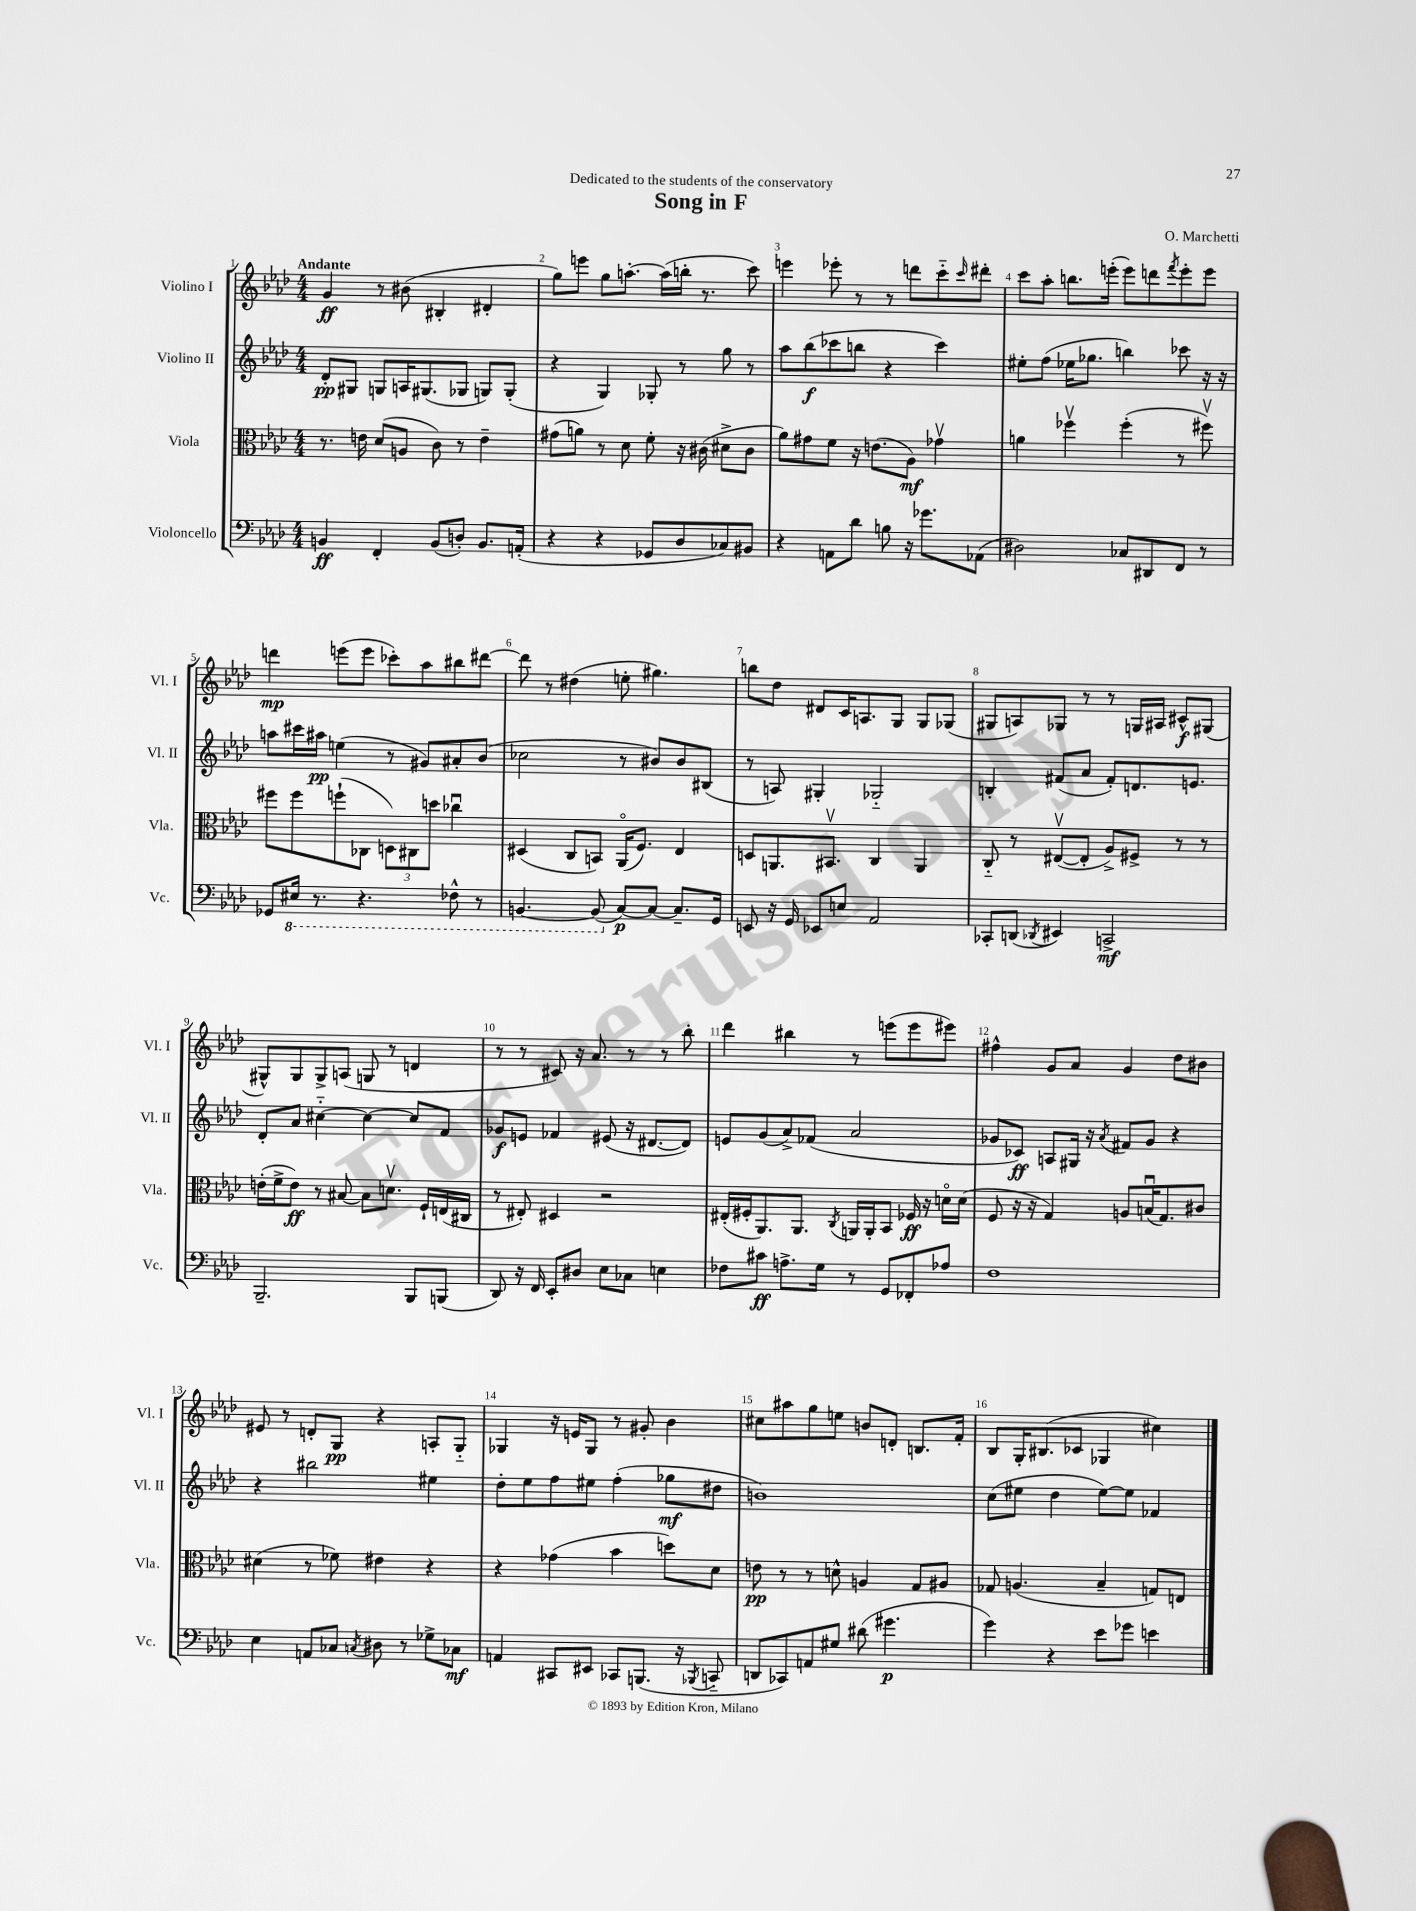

**kern	**kern	**kern	**kern
*staff4	*staff3	*staff2	*staff1
*clefF4	*clefC3	*clefG2	*clefG2
*k[b-e-a-d-]	*k[b-e-a-d-]	*k[b-e-a-d-]	*k[b-e-a-d-]
*M4/4	*M4/4	*M4/4	*M4/4
4BB/	8.r	8d-'/L	4g/
.	.	8G#/J	.
.	16e\	.	.
4FF'/	(8d-/L	8G/L	8r
.	8A/J	16A/K	(8b#\
.	.	(8.G#/	.
(8BB/L	8c\)	.	4B#'/
8D'/J)	8r	8G-/J	.
8.BB/L	4e~\	8G/L)	4d#'/
.	.	(8G'/J	.
(16AA'/Jk	.	.	.
=	=	=	=
4r	(8g#\L	4r	8gg\L)
.	8a\J)	.	8eee\J
4r	8r	4G/)	8gg\L
.	8d-\	.	[8.aa'\J
8GG-/L	8f'\	8G-'/	.
.	.	.	(16aa\]LL
8D-/	16r	8r	16bb'\JJ
.	(16c#\	.	8.r
8C-/)	8d#^\L	8gg\	.
8BB#/J	8c#\J	8r	8ccc\)
=	=	=	=
4r	8a-\L)	8aa-\L	4eee\
.	8g#\	(8bb-\	.
8AA\L	8f\J	8ccc-\	8eee-'\
8d-\J	16r	8bb\J	8r
.	(8.e\L	.	.
8B\	.	4r	8r
16r	8A-\J)	.	8ddd\L
8.g-\L	.	.	.
.	4g-v\	4ccc-\)	8ccc'~\
.	.	.	16qqccc/
(8AA-\J	.	.	8ddd#'\J
=	=	=	=
2D#\)	4a\	8ee#'\L	8ccc\L
.	.	(8ff\J	8aa-'\J
.	4ff-v\	16ee-\LK	8.bb\L
.	.	8.gg-\J	.
.	.	.	(16eee'\Jk
8C-/L	(4ff-'\	4bb\)	8eee\L)
8DD#/	.	.	8ddd\
.	.	.	8qfff/
8FF/J	8r	8ccc-\	8eee'\
8r	8ff#v\)	16r	8eee\J
.	.	16r	.
=	=	=	=
8GG-/L	8ff#\L	8aa\L	4ddd\
16EE#/Jk	8ff#\	16ccc#\L	.
8.r	.	16aa#\JJ	.
.	(8ff`\	(4ee\	(8eee\L
4.r	8C-\J	.	8eee\J
.	12D\L)	8r	8ccc-'\L)
.	12C#\	.	.
.	.	8g#/L)	8aa-\
.	12dd\J	.	.
8FF-^^\	4cc-u\	8a#'/	8bb#\
8r	.	(8b-/J	[8ddd#\J
=	=	=	=
[4.BBB/	(4D#/	2cc-\	8ddd#\]
.	.	.	8r
.	8C/L	.	(4dd#\
(8BBB/]	8BB/J)	.	.
[8C/L)	(16AA-o/LK	8r	8ee'\
.	8.F/J)	.	.
8C/_J	.	8b#/L)	4.gg#\)
8.C~/]L	4E-/	8b#/	.
.	.	(8B#/J	.
16GG/Jk	.	.	.
=	=	=	=
8EE/	8D/L	8r	8bb\L
16r	8.AA/	8A/)	8dd-\J
16GG/	.	.	.
8EE-/L	.	4G#'/	8d#/L
.	8.BB#v/J	.	.
8E/J	.	.	16c/K
.	.	.	8.A/
2AA-/	4C/	2G-'~/	.
.	.	.	8G/J
.	4AA/	.	8G/L
.	.	.	(8G-/J
=	=	=	=
8CC-'/L	8C'~/	4B'/	8G#/L
(8DD/J	8r	.	8A/)
8qDD-/	.	.	.
4EE#/)	([8E#v/L	(8f#/L	8G-/J
.	8E#'/]J	8a-/J	8r
2CC^/	8A-^/L)	8f#'/L)	8r
.	8F#^/J	8.d/	16G/LL
.	.	.	16A#/JJ
.	8r	.	8c#^^/L
.	.	8.e/J	.
.	8r	.	(8G#/J
=	=	=	=
2.BBB-~/	(16e'\LL	8d-'/L	8G#^^/L)
.	16f^\J	.	.
.	8e\J)	8a-/J	8G#/
.	8r	[4cc#'~\	8G#^/
.	[8B#/	.	(8A/J
.	8B#\]L	4cc#\_	8G/
.	8.dv\J	.	8r
8BBB-/L	.	8cc#/]L	4d/
.	16F`/LL	.	.
(8BBB/J	(16E/	8f/J	.
.	16C#/JJ	.	.
=	=	=	=
8DD-/)	8r	8g-/L	8r
16r	8E#'/)	8e/J	8r
16FF/	.	.	.
8EE-'/L	4D#/	4f-/	8c#/)
8D#/J	.	.	16r
.	.	.	8.a-/
8E-\L	2r	(8e#/	.
8C-\J	.	16r	8r
.	.	[8.d#/L	.
4E\	.	.	8r
.	.	8d#/]J)	8bb-'\
=	=	=	=
8F-\L	(16E#'/LL	8e/L	4ddd-\
.	16F#'/J	.	.
8c#\J	8.AA-/)	(8g/	.
8.A^\L	.	8a-^/)	4bb#\
.	8.AA-/J	.	.
.	.	(8f-/J	.
16G\Jk	.	.	.
.	8qC/	.	.
8r	16AA/LL	2a-/	8r
.	16AA'/J	.	.
8GG/L	8BB-/J	.	(8eee\L
8FF-'/	16F-/	.	8eee\
.	16r	.	.
8A-/J	16do\LL	.	8eee#\J)
.	(16d\JJ	.	.
=	=	=	=
1F	8F/	8g-/L	4ff#^^\
.	16r	8c-/J)	.
.	16r	.	.
.	4G/)	8A/L	8g/L
.	.	16G#/Jk	8a-/J
.	.	16r	.
.	.	8qa-/	.
.	8A/L	8f#/L	4g/
.	(16Bu/K	8g-/J	.
.	8.G/)	.	.
.	.	4r	8dd-\L
.	8c#/J	.	8b#\J
=	=	=	=
4E-\	(4d#\	4r	8e#/
.	.	.	8r
8AA/L	8r	2bb#\	8d'/L
8C-/J	8f-\)	.	8G/J
8qC/	.	.	.
8D#\	4e#\	.	4r
8r	.	.	.
8G-^\L	4r	4ee#\	8A'/L
8C-\J	.	.	8G'~/J
=	=	=	=
4AA/	4r	8dd-'\L	4G-/
.	.	8ee-\	.
8CC#/L	(4g-\	8ff\	16r
.	.	.	16e/LK
8EE#/J	.	8ee#\J	8G-/J
8CC-/L	4b-\	(4ff'\	8r
(8.BBB/J	.	.	8g#'/
.	8dd\L)	8gg-\L	4b-\
16r	.	.	.
8qBBB-/	.	.	.
8CC'~/	8d-\J	8dd#\J	.
=	=	=	=
8DD/L	8e\	1b)	8cc#\L
8CC-/)	8r	.	8aa#\
8AA/	8r	.	8gg\
8G#/J	8d^^\	.	8ee\J
(8d#\	4A/	.	8b/L
4.g#\	.	.	8d'/J
.	8G/L	.	8.B/L
.	8A#/J	.	.
.	.	.	16f'/Jk
=	=	=	=
4g\)	8G-/	(8cc\L	8B-/L
.	(4.A/	8ee#\J	16G'/K
.	.	.	(8.B#/
4r	.	4dd-\	.
.	.	.	8c-/J
8e-\L	4B-~/	[8ee#\L)	4G-/
8g-\J	.	8ee#\]J	.
4e\	8G/L)	4f-/	4cc#\)
.	8E/J	.	.
==	==	==	==
*-	*-	*-	*-
